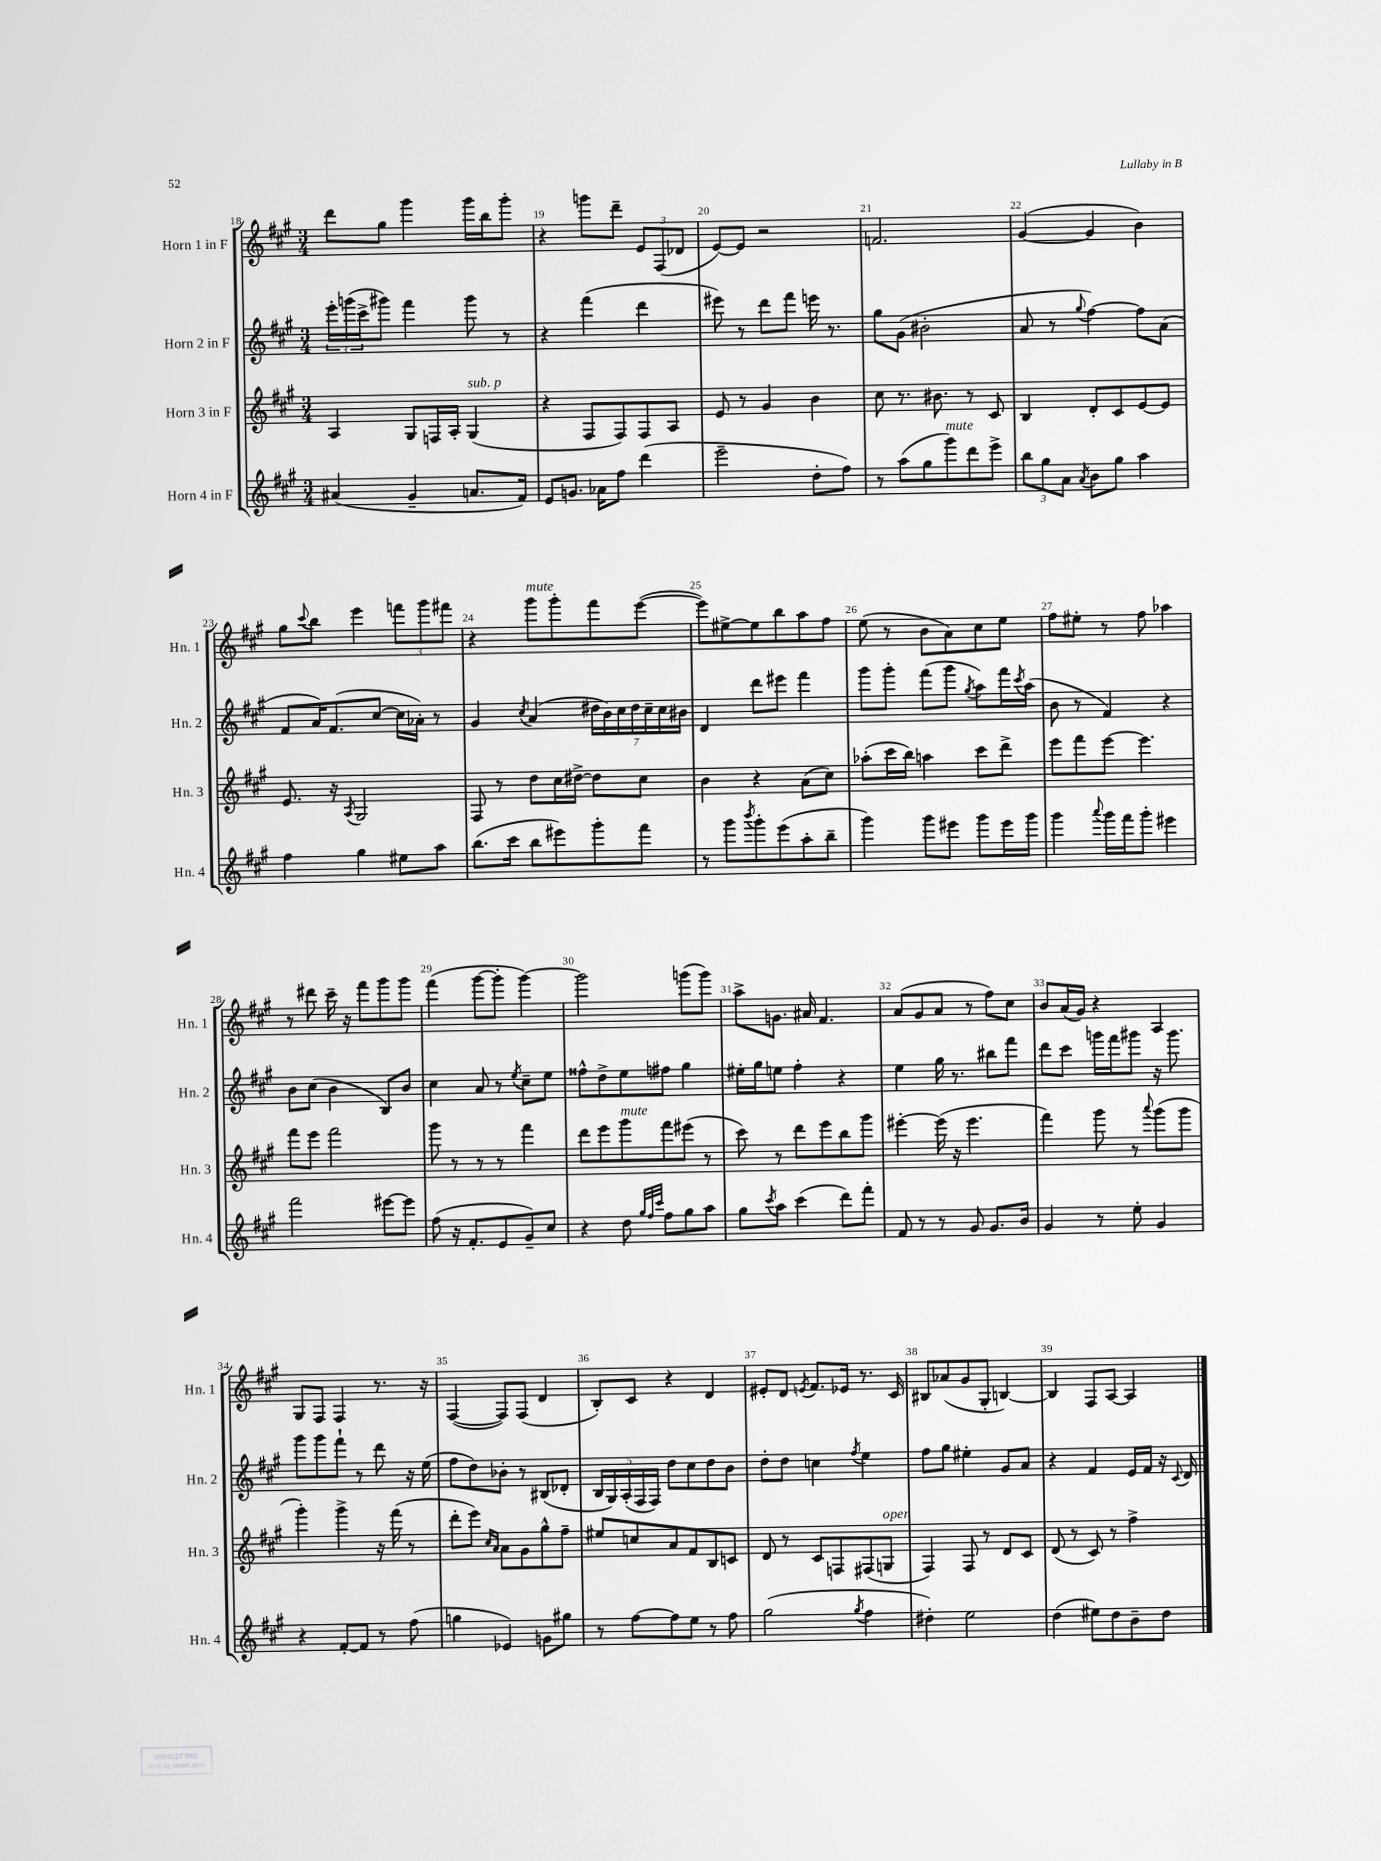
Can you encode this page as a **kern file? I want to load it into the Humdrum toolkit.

**kern	**kern	**kern	**kern
*part4	*part3	*part2	*part1
*staff4	*staff3	*staff2	*staff1
*I"Horn 4 in F	*I"Horn 3 in F	*I"Horn 2 in F	*I"Horn 1 in F
*I'Hn. 4	*I'Hn. 3	*I'Hn. 2	*I'Hn. 1
*clefG2	*clefG2	*clefG2	*clefG2
*k[f#c#g#]	*k[f#c#g#]	*k[f#c#g#]	*k[f#c#g#]
*M3/4	*M3/4	*M3/4	*M3/4
=18	=18	=18	=18
(4a#X/	4A/	24eee'\LL	8ddd\L
.	.	(24gggn\	.
.	.	24ccc#^\J	.
.	.	8ggg#X\J)	8gg#\J
4g#~/	8G#/L	4fff#\	4ggg#\
.	16Fn/L	.	.
.	16A'/JJ	.	.
!	!LO:TX:a:i:t=sub. p	!	!
8.an/L	(4G#/	8ggg#\	16ggg#\LL
.	.	.	16bb\J
.	.	8r	8ggg#'\J
16f#/Jk)	.	.	.
=19	=19	=19	=19
8e/L	4r	4r	4r
8.gn/J	.	.	.
.	8F#/L	(4fff#\	8gggn\L
16a-X\KL	.	.	.
8ff#\J	8F#/)	.	8ddd~\J
(4ddd\	8F#/	4ddd\	12e/L
.	.	.	(12F#/
.	8A/J	.	.
.	.	.	12d-X/J
=20	=20	=20	=20
2eee~\	8e/	8eee#X\)	[8e/L)
.	8r	8r	8e/J]
.	4g#/	8ddd\L	2r
.	.	8fff#\J	.
8dd'\L	4b\	16eeen\	.
.	.	8.r	.
8ff#\J)	.	.	.
=21	=21	=21	=21
8r	8cc#\	8gg#\L	2.fn/
(8aa\L	8.r	(8g#\J	.
8gg#\	.	2b#X'\	.
.	8.b#X\	.	.
!LO:TX:a:i:t=mute	!	!	!
8ggg#\)	.	.	.
8ddd\	8r	.	.
8eee^\J	8c#/	.	.
=22	=22	=22	=22
12bb\L	4B/	8a/	([4g#/
12gg#\	.	.	.
.	.	8r	.
12a\J	.	.	.
8qa/	.	8qqgg#/	.
8b\L	8d'/L	[4ff#\)	4g#/]
8gg#\J	8c#/	.	.
4aa\	[8e/	8ff#\L]	4b\)
.	8e/J]	(8a\J	.
!!LO:LB:g=z
=23	=23	=23	=23
4ff#\	8.e/	8f#/L	8gg#\L
.	.	.	8qqccc#/
.	.	16a/K)	8bb\J
.	16r	(8.f#/	.
.	8qA/	.	.
4gg#\	2G#/	.	4eee\
.	.	[8cc#/J	.
8ee#X\L	.	16cc#\LL]	12fffn\L
.	.	16a-X'\JJ)	.
.	.	.	12ggg#\
8aa\J	.	8r	.
.	.	.	12fff#X\J
=24	=24	=24	=24
(8.bb\L	8F#/	4g#/	4r
.	8r	.	.
16ccc#\Jk	.	.	.
.	.	8qcc#/	.
!	!	!	!LO:TX:a:i:t=mute
8bb\L	8dd\L	(4a/	8ggg#\L
8eee#X\)	16cc#\L	.	8ggg#'\
.	[16dd#X^\JJ	.	.
8ggg#'\	8dd#\L]	28dd#X\LL	8fff#\
.	.	28b\)	.
.	.	28cc#\	.
.	.	28dd#\	.
8fff#\J	8cc#\J	.	([8eee\J
.	.	28cc#~\	.
.	.	28cc#\	.
.	.	28b#X\JJ	.
=25	=25	=25	=25
8r	4b\	4d/	8eee\L])
8ggg#\L	.	.	[8ee#X^\
8qbbb/	.	.	.
8ggg#'\	4r	8ddd\L	8ee#\]
(8eee\	.	8eee#X\J	8bb\
8aa'\	(8a\L	4fff#\	8aa\
8bb~\J	8cc#\J)	.	8ff#\J
=26	=26	=26	=26
4ggg#\)	(8aa-X'\L	8ggg#\L	(8ee\
.	16ccc#\L	8ggg#'\J	8r
.	16bb\JJ)	.	.
8ggg#\L	4aan\	(8fff#\L	8b\L
8eee#X\J	.	8ggg#\J	8a\)
.	.	8qgg#/	.
8ggg#\L	8ccc#\L	8aa\L)	8cc#\
16eee#\L	8ddd^\J	16fff#\L	8ee\J
.	.	8qccc#/	.
16ggg#\JJ	.	(16aa\JJ	.
=27	=27	=27	=27
4ggg#\	8eee\L	8b\	8ff#\L
.	8fff#\	8r	8ee#X'\J
8qqaaa/	.	.	.
16ggg#\LL	[8eee\J	4f#/)	8r
16fff#\J	.	.	.
8ggg#'\J	4.eee\]	.	8ff#\
4eee#X\	.	4r	4aa-X\
!!LO:LB:g=z
=28	=28	=28	=28
2fff#\	8fff#\L	8b\L	8r
.	8eee\J	(8cc#\J	8ddd#X\
.	2fff#\	4b\	16ccc#~\
.	.	.	16r
.	.	.	8fff#\L
[8eee#X\L	.	8B/L)	8ggg#\
8eee#\J]	.	8b/J	8ggg#\J
=29	=29	=29	=29
(8ff#\	8ggg#\	4cc#\	(4fff#\
16r	8r	.	.
8.f#'/L	.	.	.
.	8r	8a/	[8ggg#\L
8e/	8r	8r	8ggg#'\J]
.	.	8qee/	.
8g#~/)	4fff#\	8cc#~\L	[4ggg#\)
8cc#/J	.	8ee\J	.
=30	=30	=30	=30
4r	8ddd\L	8ff##X^^\L	2ggg#\]
.	8eee\	8dd^\	.
!	!LO:TX:a:i:t=mute	!	!
8dd\	8ggg#\	8ee\	.
32qqgg#/LLL	.	.	.
32qqff#/	.	.	.
32qqccc#/JJJ	.	.	.
8ff#\L	8fff#\	8ff#X\J	.
8gg#\	(8eee#X\J	4gg#\	(8gggn\L
8aa\J	8r	.	8ggg\J)
=31	=31	=31	=31
8gg#\L	8ccc#\)	16ee#X'\LL	8aa^\L
.	.	16gg#\J	.
8qccc#/	.	.	.
8aa\J	8r	8een\J	8.gn\J
(4ccc#\	8ddd\L	4ff#'\	.
.	.	.	16a#X/
.	8eee\	.	4.f#/
8ddd\L)	8bb\	4r	.
8fff#'\J	8ggg#\J	.	.
=32	=32	=32	=32
8f#/	[4eee#X'\	4ee\	(8a/L
8r	.	.	8g#/
8r	(16eee#\]	16gg#\	8a/J
.	16r	8.r	.
8g#/	4.eee#\	.	8r
8.g#/L	.	8bb#X\L	8ff#\L)
.	.	8fff#\J	8cc#\J
16b/Jk	.	.	.
=33	=33	=33	=33
4g#/	4fff#\)	8ddd\L	8b/L
.	.	8ccc#\J	(16a/L
.	.	.	16g#/JJ)
8r	8ggg#\	16gggn\LL	4r
.	.	16fff#\J	.
8ee'\	8r	8ggg#X\J	.
.	8qqaaa/	.	.
4g#/	(8ggg#\L	16r	4A/
.	.	8.ggg#\	.
.	8ggg#\J	.	.
!!LO:LB:g=z
=34	=34	=34	=34
4r	4ggg#'\)	8ggg#\L	8G#/L
.	.	8ggg#\	8F#/J
[8f#'/L	4ggg#^\	8fff#`\J	4F#/
8f#/J]	.	8r	.
8r	16r	8ddd\	8.r
.	(16fff#\	.	.
(8ff#\	8r	16r	.
.	.	(16ee\	16r
=35	=35	=35	=35
4ggn\	8ddd'\L	8ff#\L	([4F#/
.	8eee\J)	8dd\)	.
.	16qqcc#/LL	.	.
.	16qqa/JJ	.	.
4e-X/)	8a\L	8b-X'\J	8F#/L])
.	8g#\	8r	(8F#/J
8gn\L	8gg#^^\	(8B#X/L	4d/
8gg#X\J	8ff#~\J	8d-X'/J	.
=36	=36	=36	=36
8r	8ee#X/L	20B/LL	8B'/L)
.	.	20G#/)	.
.	.	(20A'/	.
[8ff#\L	8ccn/	.	8c#/J
.	.	20F#/	.
.	.	20F#/JJ)	.
8ff#\]	8a/	8dd\L	4r
8ee\J	8f#/	8cc#\	.
8r	8B/	8dd\	4d/
8ff#\	8cn/J	8b\J	.
=37	=37	=37	=37
(2gg#\	8d/	8dd'\L	8e#X'/L
.	8r	8dd\J	8d/J
.	.	.	8qen/
.	8c#/L	4ccn\	8.f#/L
.	8Fn/	.	.
.	.	.	16e-X/Jk
8qgg#/	.	8qff#/	.
4ff#\	(8F#X/	4ee\	8.r
!	!LO:TX:a:i:t=open	!	!
.	8Gn/J	.	.
.	.	.	16c#/
=38	=38	=38	=38
4dd#X'\)	4F#/)	8ff#\L	8B#X/L
.	.	8gg#\J	(8a-X/
2ee\	8F#/	4ee#X'\	8g#/
.	8r	.	8G#'/J
.	8d/L	8g#/L	[4Bn/)
.	8c#/J	8a/J	.
=39	=39	=39	=39
(4dd\	(8d/	4r	4B/]
.	8r	.	.
8ee#X\L)	8c#/)	4f#/	8F#/L
8dd\	8r	.	[8A/J
8b~\	4ff#^\	16e/LL	4A/]
.	.	16f#/JJ	.
8dd\J	.	16r	.
.	.	8qqc#/	.
.	.	16d/	.
==	==	==	==
*-	*-	*-	*-
